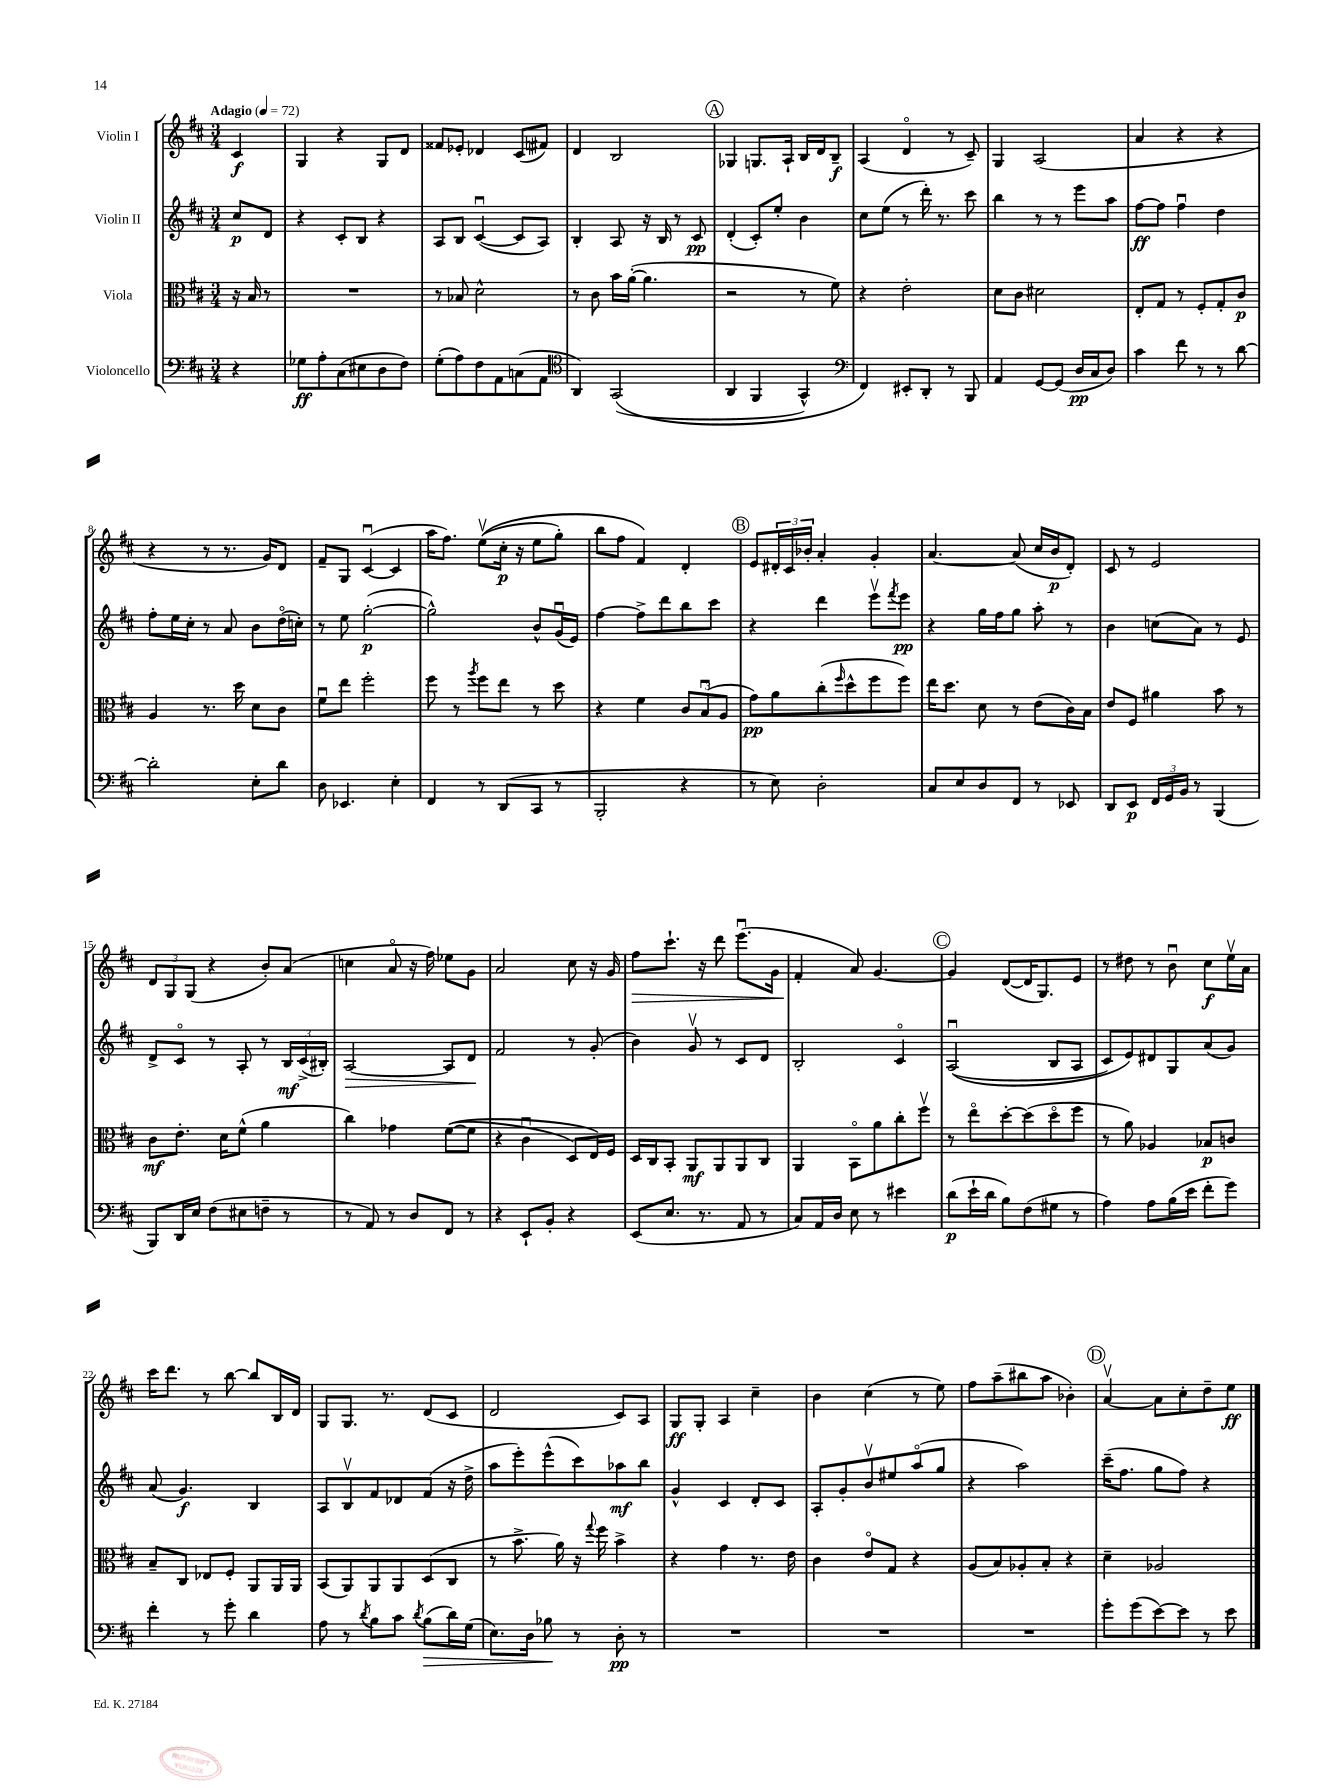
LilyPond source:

<<
\new StaffGroup <<
\new Staff = "s0" \with { instrumentName = "Violin I" } {
    \clef treble \key d \major \numericTimeSignature \time 3/4 \partial 4 \tempo "Adagio" 4 = 72
    cis'4\f |
    g4 r4 g8 d'8 |
    fisis'8 ees'8-. des'4 cis'8( fis'8) |
    d'4 b2 |
    \mark \markup { \circle "A" } ges4 g8. a16-! b16 d'16 b8--\f |
    a4( d'4\flageolet r8 cis'8--) |
    g4 a2( |
    a'4 r4 r4 |
    r4 r8 r8. g'16) d'8 |
    fis'8-- g8 cis'4~\downbow( cis'4 |
    a''16 fis''8.) e''8\upbow(\( cis''16-.\p r16 e''8 g''8-.) |
    b''8 fis''8 fis'4\) d'4-. |
    \mark \markup { \circle "B" } e'8 \tuplet 3/2 { dis'16-. cis'16 bes'16-. } a'4-. g'4-. |
    a'4.~ a'8( cis''16 b'16\p d'8-.) |
    cis'8 r8 e'2 |
    \tuplet 3/2 { d'8 g8 g8( } r4 b'8-.) a'8( |
    c''4 a'8\flageolet r16 fis''16) ees''8 g'8 |
    a'2 cis''8 r16 g'16 |
    fis''8\> cis'''8.-! r16 d'''8 e'''8.\downbow( g'16 |
    fis'4-.\! a'8) g'4.~ |
    \mark \markup { \circle "C" } g'4 d'8~( d'16 g8.) e'8 |
    r8 dis''8 r8 b'8\downbow cis''8\f e''16\upbow a'16 |
    cis'''16 d'''8. r8 b''8~ b''8 b16 d'16 |
    g8 g8. r8. d'8( cis'8 |
    d'2 cis'8) a8 |
    g8\ff g8-. a4 cis''4-- |
    b'4 cis''4( r8 e''8) |
    fis''8 a''8--( bis''8 a''8 bes'4-.) |
    \mark \markup { \circle "D" } a'4~\upbow a'8 cis''8-. d''8-- e''8\ff \bar "|." |
}
\new Staff = "s1" \with { instrumentName = "Violin II" } {
    \clef treble \key d \major \numericTimeSignature \time 3/4 \partial 4
    cis''8\p d'8 |
    r4 cis'8-. b8 r4 |
    a8 b8 cis'4~\downbow( cis'8 a8) |
    b4-. a8 r16 b16 r8 cis'8\pp |
    \mark \markup { \circle "A" } d'4-.( cis'8-.) e''8-. b'4 |
    cis''8 e''8( r8 d'''16-.) r8. cis'''8 |
    b''4 r8 r8 e'''8 a''8 |
    fis''8~\ff fis''8 fis''4\downbow d''4 |
    fis''8-. e''16 cis''16-. r8 a'8 b'8 d''16\flageolet( c''16-.) |
    r8 e''8 g''2~-.\p( |
    g''2-^) b'8-^ g'16\downbow( e'16) |
    fis''4~ fis''8-> d'''8 b''8 cis'''8 |
    \mark \markup { \circle "B" } r4 d'''4 e'''8\upbow \acciaccatura { fis'''8 } e'''8\pp |
    r4 g''16 fis''16 g''8 a''8-. r8 |
    b'4 c''8( a'8) r8 e'8 |
    d'8-> cis'8\flageolet r8 a8-. r8 \tuplet 3/2 { b16\mf cis'16->( bis16-.) } |
    a2~\> a8 d'8\! |
    fis'2 r8 g'8-.( |
    b'4) g'8\upbow r8 cis'8 d'8 |
    b2-. cis'4\flageolet |
    \mark \markup { \circle "C" } a2\downbow(\( b8 a8 |
    cis'8) e'8\) dis'8 g8 a'8( g'8) |
    a'8( g'4.\f) b4 |
    a8 b8\upbow fis'8 des'8 fis'8( r16 d''16-> |
    a''8 e'''8-.) e'''8-^( cis'''8) aes''8\mf b''8 |
    g'4-^ cis'4 d'8-. cis'8 |
    a8-. g'8-. b'8\upbow eis''8 a''8\flageolet( g''8 |
    r4 a''2) |
    \mark \markup { \circle "D" } cis'''16--( fis''8. g''8 fis''8) r4 \bar "|." |
}
\new Staff = "s2" \with { instrumentName = "Viola" } {
    \clef alto \key d \major \numericTimeSignature \time 3/4 \partial 4
    r16 b16 r8 |
    R2. |
    r8 bes8 d'2-^ |
    r8 cis'8 b'16 a'16~-.( a'4. |
    \mark \markup { \circle "A" } r2 r8 fis'8) |
    r4 e'2-. |
    d'8 cis'8 dis'2 |
    e8-. g8 r8 fis8-. g8-. cis'8\p |
    a4 r8. d''16 d'8 cis'8 |
    fis'8\downbow e''8 fis''2-. |
    fis''8 r8 \acciaccatura { a''8 } fis''8 e''8 r8 d''8 |
    r4 fis'4 \tuplet 3/2 { cis'8 b8\downbow( a8 } |
    \mark \markup { \circle "B" } g'8\pp) a'8 cis''8-.( \grace { fis''16 } d''8-^ fis''8 fis''8) |
    e''16 d''8. d'8 r8 e'8( cis'16) b16 |
    e'8 fis8 ais'4 b'8 r8 |
    cis'8\mf e'8.-. d'16 fis'8-^( a'4 |
    cis''4) ges'4 fis'8~(\( fis'8 |
    r4 cis'4\downbow d8) e16\) fis16 |
    d16 cis16 b,8-. a,8\mf a,8 a,8 cis8 |
    a,4 b,8\flageolet a'8 cis''8-. fis''8\upbow |
    \mark \markup { \circle "C" } r8 e''8\flageolet d''8~-. d''8( d''8\flageolet fis''8 |
    r8 a'8) aes4 bes8\p c'8 |
    b8-- cis8 ees8 fis8-. a,8 a,16 a,16 |
    b,8( a,8) a,8 a,8 d8( cis8 |
    r8 b'8.-> a'16) r16 \appoggiatura { g''8 } fis''16 b'4-> |
    r4 g'4 r8. e'16 |
    cis'4 e'8\flageolet g8 r4 |
    a8( b8) aes8-. b8-. r4 |
    \mark \markup { \circle "D" } d'4-- aes2 \bar "|." |
}
\new Staff = "s3" \with { instrumentName = "Violoncello" } {
    \clef bass \key d \major \numericTimeSignature \time 3/4 \partial 4
    r4 |
    ges8\ff a8-. cis8( eis8 d8 fis8) |
    g8-.( a8) fis8 a,8 c8( a,8 |
    \clef tenor a,4) g,2(\( |
    \mark \markup { \circle "A" } a,4 fis,4 g,4-^) |
    \clef bass fis,4\) eis,8-. d,8-. r8 b,,8 |
    a,4 g,8~ g,8( d16\pp cis16 d8) |
    cis'4 fis'8 r8 r8 d'8~ |
    d'2-. e8-. d'8 |
    d8 ees,4. e4-. |
    fis,4 r8 d,8( cis,8 r8 |
    b,,2-. r4 |
    \mark \markup { \circle "B" } r8 e8) d2-. |
    cis8 e8 d8 fis,8 r8 ees,8 |
    d,8 e,8\p \tuplet 3/2 { fis,16 g,16 b,16 } r8 b,,4( |
    b,,8) d,16 e16 fis8( eis8 f8-- r8 |
    r8 a,8) r8 d8 fis,8 r8 |
    r4 e,8-! b,8-. r4 |
    e,8( e8. r8. a,8 r8 |
    cis8) a,16 d16 e8 r8 eis'4 |
    \mark \markup { \circle "C" } d'8\p( e'16-! d'16 b8) fis8( gis8 r8 |
    a4) a8 b16( e'16 fis'8-. g'8) |
    fis'4-. r8 g'8-. d'4 |
    a8 r8 \acciaccatura { d'8 } b8 cis'8 \acciaccatura { d'8 } b8\>( d'16) g16( |
    e8.) d16 bes8\! r8 d8-.\pp r8 |
    R2. |
    R2. |
    R2. |
    \mark \markup { \circle "D" } g'8-. g'8( e'8~) e'8 r8 e'8 \bar "|." |
}
>>
>>
